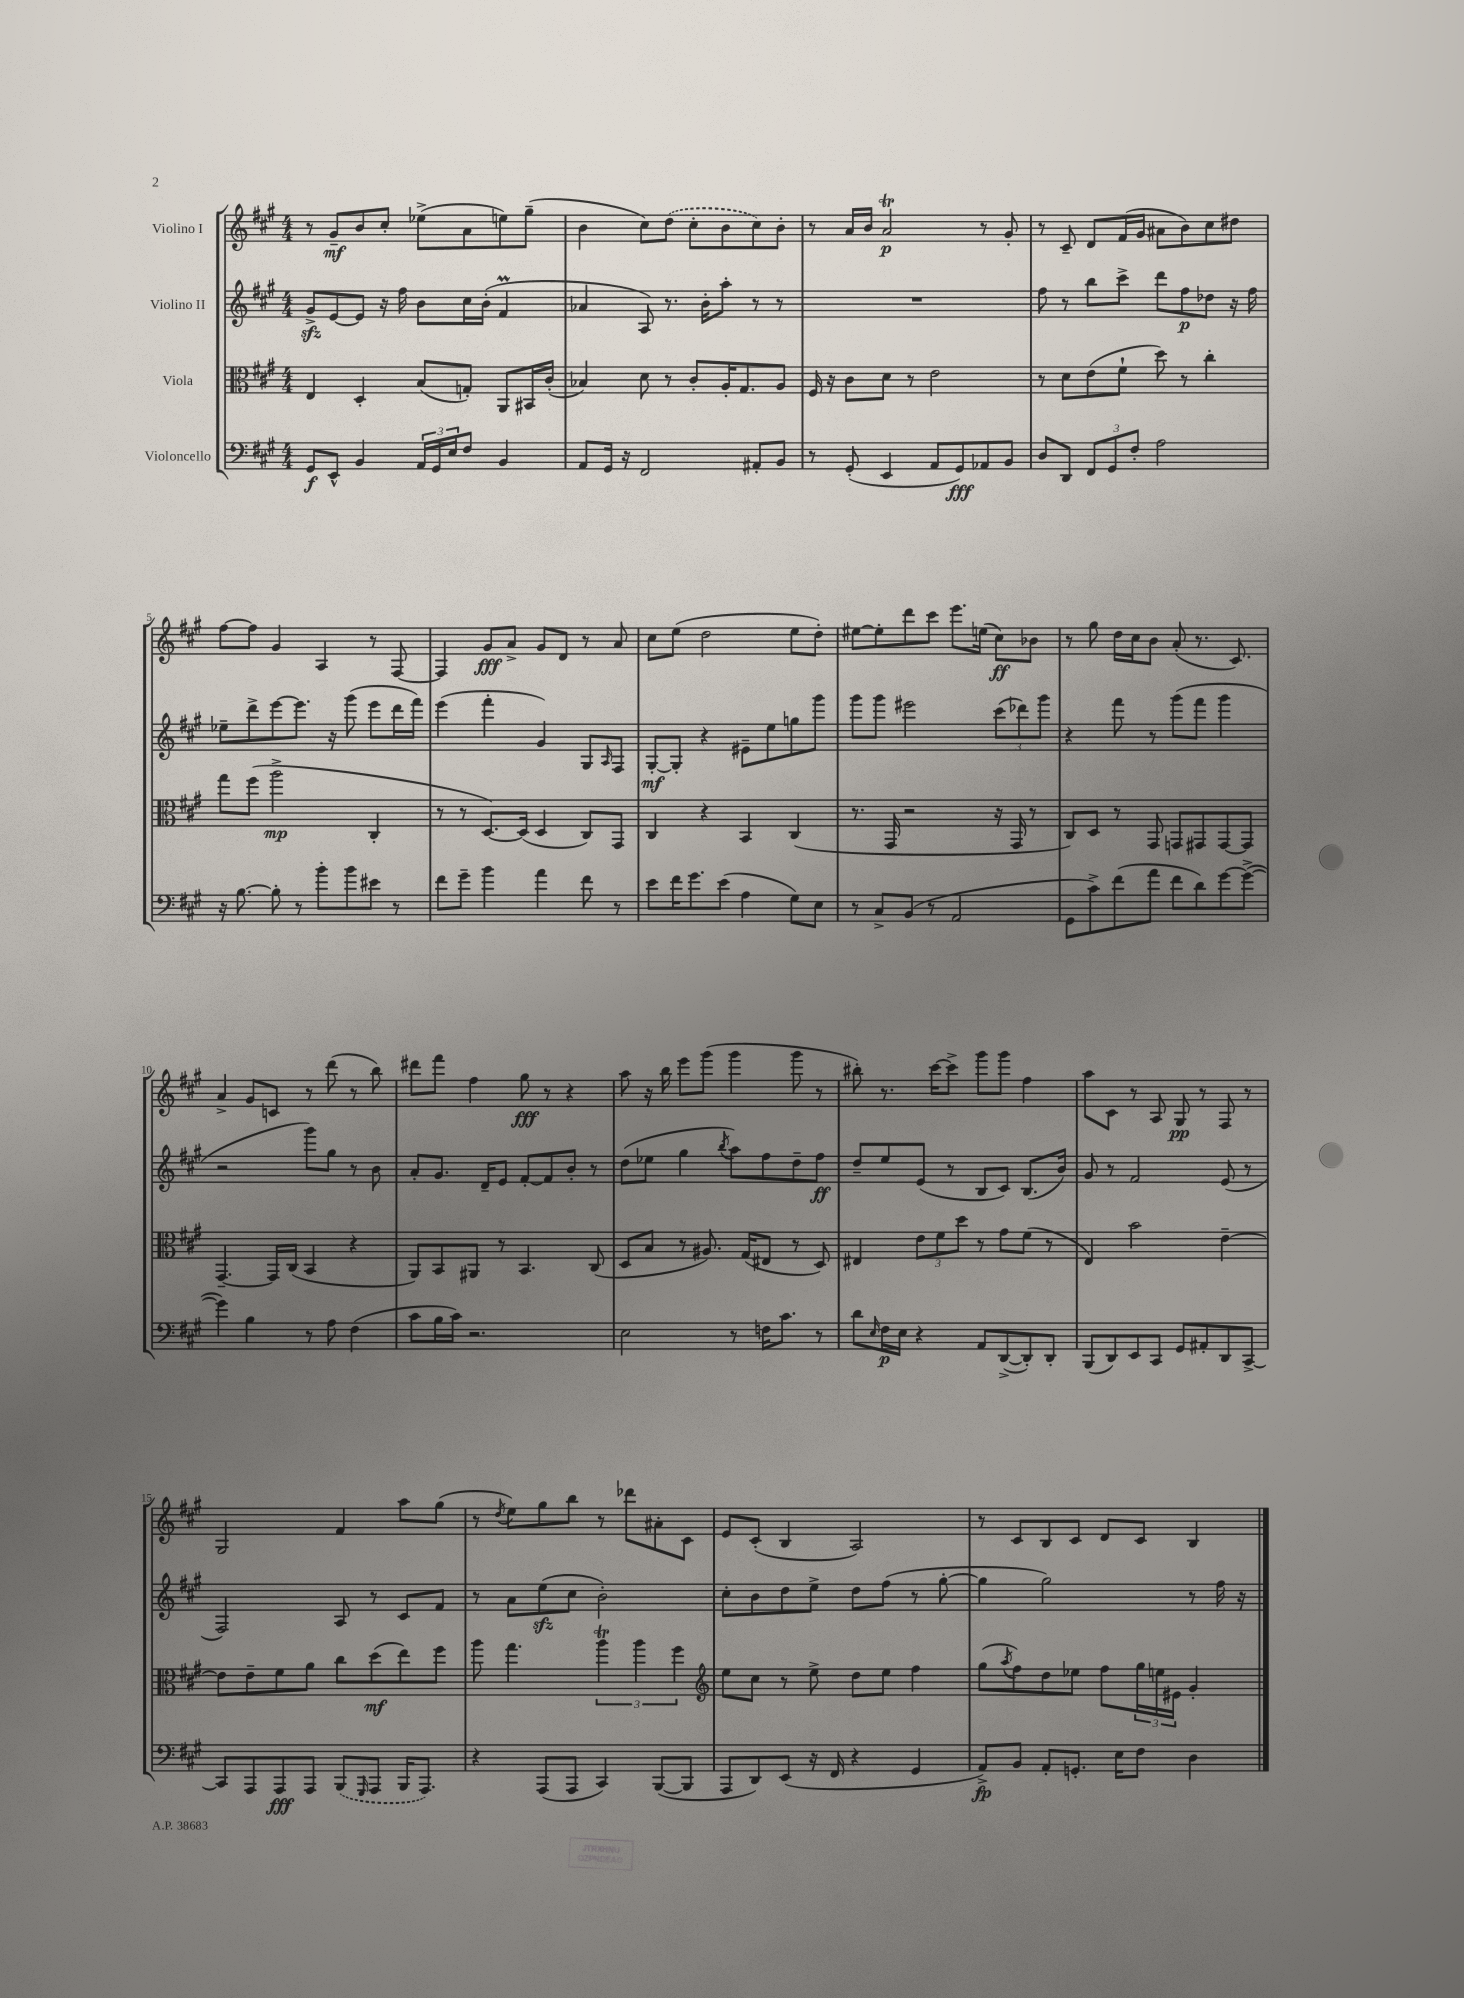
<<
\new StaffGroup <<
\new Staff = "s0" \with { instrumentName = "Violino I" } {
    \clef treble \key a \major \numericTimeSignature \time 4/4
    r8 gis'8--\mf b'8 cis''8-. ees''8->( a'8 e''8) gis''8--( |
    b'4 cis''8) \once \slurDashed d''8( cis''8-. b'8 cis''8) b'8-. |
    r8 a'16 b'16 a'2\trill\p r8 gis'8-. |
    r8 cis'8-- d'8 fis'16( gis'16 ais'8 b'8) cis''8 dis''8 |
    fis''8~ fis''8 gis'4 a4 r8 fis8~ |
    fis4 gis'8\fff a'8-> gis'8 d'8 r8 a'8 |
    cis''8 e''8( d''2 e''8 d''8-.) |
    eis''8~ eis''8-. d'''8 cis'''8 e'''8. e''16( cis''8\ff) bes'8 |
    r8 gis''8 d''16 cis''16 b'8 a'8-.( r8. cis'8.) |
    a'4-> gis'8 c'8 r8 d'''8( r8 b''8) |
    dis'''8 fis'''8 fis''4 gis''8\fff r8 r4 |
    a''8 r16 b''16 e'''8 gis'''8( gis'''4 gis'''8 r8 |
    bis''8-.) r8. cis'''16~ cis'''8-> gis'''8 gis'''8 fis''4 |
    a''8 cis'8 r8 a8 gis8\pp r8 fis8 r8 |
    gis2 fis'4 a''8 gis''8( |
    r8 \acciaccatura { d''8 } e''8) gis''8 b''8 r8 des'''8 ais'8-. cis'8 |
    e'8 cis'8-.( b4 a2) |
    r8 cis'8 b8 cis'8 d'8 cis'8 b4 \bar "|." |
}
\new Staff = "s1" \with { instrumentName = "Violino II" } {
    \clef treble \key a \major \numericTimeSignature \time 4/4
    gis'8->\sfz e'8~ e'8 r16 fis''16 b'8 cis''16 b'16-.( fis'4\prall |
    aes'4 a8) r8. b'16-. a''8-. r8 r8 |
    R1 |
    fis''8 r8 b''8 cis'''8-> d'''8 fis''8\p des''8 r16 fis''16 |
    ees''8-- d'''8-> e'''8~ e'''8. r16 gis'''8( e'''8 d'''16 fis'''16) |
    e'''4( fis'''4-. gis'4) gis8 \grace { a16 } fis8 |
    gis8~-.\mf gis8-. r4 eis'8-- e''8 g''8 gis'''8 |
    gis'''8 gis'''8 eis'''2 \tuplet 3/2 { cis'''8( des'''8) gis'''8 } |
    r4 fis'''8 r8 gis'''8( fis'''8 gis'''4 |
    r2 gis'''8) gis''8 r8 b'8 |
    a'8-. gis'8. d'16-- e'8 fis'8~-. fis'8 b'8-. r8 |
    d''8( ees''8 gis''4 \acciaccatura { b''8 } a''8) fis''8 d''8-- fis''8\ff |
    d''8-- e''8 e'8( r8 b8 cis'8) b8.( b'16) |
    gis'8 r8 fis'2 e'8( r8 |
    fis2) a8 r8 cis'8 fis'8 |
    r8 a'8 e''8\sfz( cis''8 b'2-.) |
    cis''8-. b'8 d''8 e''8-> d''8 fis''8( r8 gis''8~-. |
    gis''4 gis''2) r8 fis''16 r16 \bar "|." |
}
\new Staff = "s2" \with { instrumentName = "Viola" } {
    \clef alto \key a \major \numericTimeSignature \time 4/4
    e4 d4-. b8( g8-.) a,8 bis,16 cis'16-.( |
    bes4) d'8 r8 cis'8-. a16-. gis8. a8 |
    fis16 r16 cis'8 d'8 r8 e'2 |
    r8 d'8 e'8( fis'8-! d''8) r8 cis''4-. |
    gis''8 fis''8( a''2->\mp cis4-. |
    r8 r8 d8.~) d16( d4 cis8) gis,8 |
    cis4 r4 b,4 cis4( |
    r8. gis,16 r2 r16 gis,16 r8 |
    cis8) d8 r8 gis,8 g,8 gis,8 gis,8~ gis,8 |
    gis,4.~-- gis,16 cis16( b,4 r4 |
    a,8) b,8 ais,8 r8 b,4. cis8( |
    d8 b8 r8 ais8.) gis16( eis8 r8 d8) |
    eis4 \tuplet 3/2 { e'8 fis'8 d''8 } r8 gis'8 fis'8( r8 |
    e4) b'2 e'4~-- |
    e'8 e'8-- fis'8 a'8 cis''8 d''8\mf( e''8) fis''8 |
    a''8 gis''4. \tuplet 3/2 { a''4\trill a''4 fis''4 } |
    \clef treble e''8 cis''8 r8 e''8-> d''8 e''8 fis''4 |
    gis''8( \acciaccatura { a''8 } fis''8) d''8 ees''8 fis''8 \tuplet 3/2 { gis''16 e''16 eis'16 } gis'4-. \bar "|." |
}
\new Staff = "s3" \with { instrumentName = "Violoncello" } {
    \clef bass \key a \major \numericTimeSignature \time 4/4
    gis,8\f e,8-^ b,4 \tuplet 3/2 { a,16 gis,16 e16 } fis8 b,4 |
    a,8 gis,16 r16 fis,2 ais,8-. b,8 |
    r8 gis,8-.( e,4 a,8 gis,8\fff) aes,8 b,8 |
    d8 d,8 \tuplet 3/2 { fis,8 gis,8 fis8-. } a2 |
    r16 b8.~ b8-. r8 b'8-. b'8 eis'8 r8 |
    fis'8 gis'8-- b'4 a'4 fis'8 r8 |
    e'8 fis'16 gis'8. e'8( a4 gis8) e8 |
    r8 cis8-> b,8( r8 a,2 |
    gis,8 cis'8->) fis'8( a'8 fis'8 d'8) gis'8~ gis'8~->( |
    gis'4) b4 r8 a8 fis4( |
    cis'8 b16 cis'16) r2. |
    e2 r8 f16 cis'8. r8 |
    d'8 \grace { e16 } fis16\p e16 r4 a,8 d,8~->( d,8-.) d,8-. |
    b,,8( d,8) e,8 cis,8 gis,8 ais,8-. d,8 cis,8~-> |
    cis,8 a,,8 a,,8\fff a,,8 \once \slurDashed b,,8( \grace { gis,,16 } a,,8 b,,16 a,,8.) |
    r4 a,,8( a,,8 cis,4) b,,8~( b,,8 |
    a,,8 d,8) e,8( r16 fis,16 r4 gis,4 |
    a,8->\fp) b,8 a,8-. g,8.-. e16 fis8 d4 \bar "|." |
}
>>
>>
